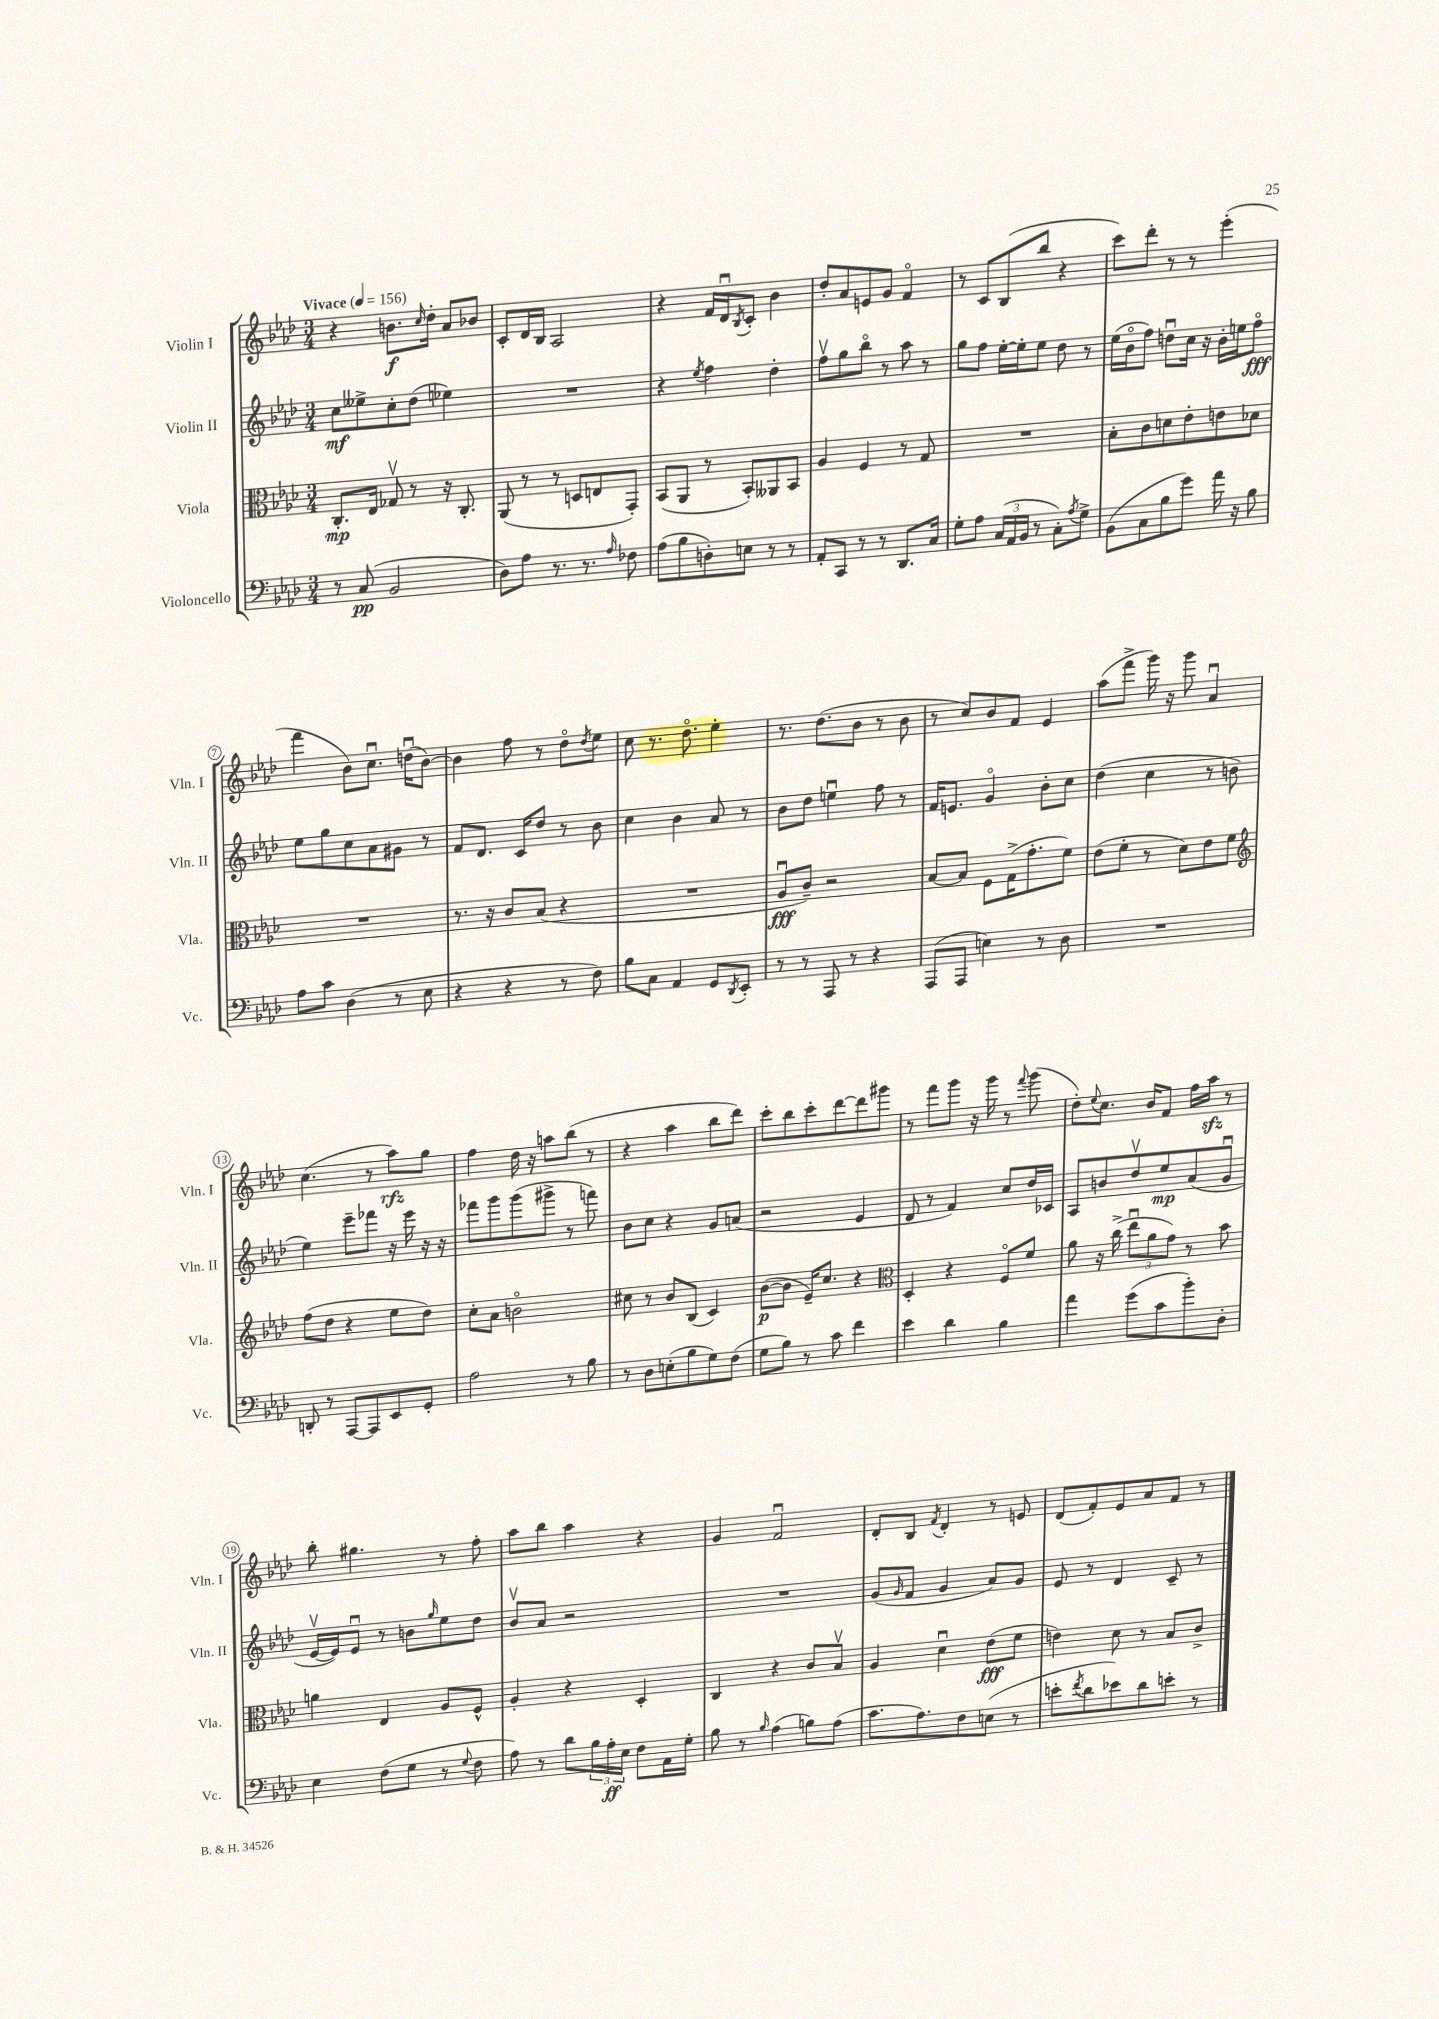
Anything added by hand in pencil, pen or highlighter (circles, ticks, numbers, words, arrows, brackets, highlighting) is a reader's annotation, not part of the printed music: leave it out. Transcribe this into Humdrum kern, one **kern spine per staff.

**kern	**kern	**kern	**kern
*staff4	*staff3	*staff2	*staff1
*clefF4	*clefC3	*clefG2	*clefG2
*k[b-e-a-d-]	*k[b-e-a-d-]	*k[b-e-a-d-]	*k[b-e-a-d-]
*M3/4	*M3/4	*M3/4	*M3/4
*MM156	*MM156	*MM156	*MM156
8r	8.C'/L	8cc\L	4r
(8C/	.	8ee--^\	.
.	16E-/Jk	.	.
2BB-/	8G-v/	8cc'\	8.b\L
.	8r	(8dd-\J	.
.	.	.	16qqcc/
.	.	.	16dd-'\Jk
.	16r	4ee-\)	8a-/L
.	8.C'/	.	.
.	.	.	8b-/J
=	=	=	=
8D-\L)	(8AA-/	2.r	8c'/L
8A-\J	8r	.	16d-/L
.	.	.	16B-/JJ
8.r	8r	.	2A-/
.	8D/L	.	.
8.r	.	.	.
.	8E/	.	.
16qqA-/	.	.	.
8F-\	8GG'/J)	.	.
=	=	=	=
(8A-\L	(8BB-/L	4r	4r
8B-\	8AA-/J	.	.
.	.	8qee-/	.
8D'\)	8r	4ff\	16f/LL
.	.	.	16d-u/J
.	.	.	8qB-/
8E\J	8BB-'/L)	.	8c'/J
8r	8AA--/	4dd-'\	4b-\
8r	8BB-/J	.	.
=	=	=	=
8AA-'/L	4A-/	8ffv\L	8dd-'/L
8CC/J	.	8gg\	8a-/
8r	4F/	8bb-o\J	8e/
8r	.	8r	8g/J
8.DD-/L	8r	8aa-\	4fo/
.	8G/	8r	.
16C/Jk	.	.	.
=	=	=	=
8G'\L	2.r	8gg\L	8r
8A-\J	.	8ff\J	8c/L
(24C/LL	.	[16ee-'\LL	(8B-/
24AA-/	.	.	.
.	.	16ee-'\]J	.
24BB-/JJ	.	.	.
8r	.	8ee-\J	8bb-/J
8C'\L)	.	8dd-\	4r
8qA-/	.	.	.
8G^\J	.	8r	.
=	=	=	=
(8BB-\L	8B-'\L	(16ee-\LL	8ccc\L)
.	.	16b-o\J	.
8C\	8c\	8ff\J)	8ddd-'\J
8B-\	8d\	8ddu\L	8r
8g\J)	8e-'\	16cc\Jk	8r
.	.	16r	.
16a-\	8e\	16b-'\LL	(4eee-'\
16r	.	16ee\J	.
8B-\	8d-\J	8ffo\J	.
=	=	=	=
8A-\L	2.r	8ee-\L	4fff\
8c\J	.	8gg\	.
(4D-\	.	8cc\	8b-\L)
.	.	8a-\	8.ccu\J
8r	.	8g#\J	.
.	.	.	(16ddu\LK
8E-\	.	8r	[8b-\J)
=	=	=	=
4r	8.r	8f/L	4b-\]
.	.	8.d-/J	.
.	16r	.	.
4r	8c/L	.	8ff\
.	.	16c/LK	.
.	(8B-/J	8dd-/J	8r
8r	4r	8r	8dd-o\L
.	.	.	8qdd-/
8F\)	.	8b-\	8ee-\J
=	=	=	=
8B-\L	2.r	4cc\	8cc\
8C\J	.	.	8.r
4AA-/	.	4b-\	.
.	.	.	8.dd-o\
8GG/L	.	8a-/	4ee-'\
8qDD-/	.	.	.
8EE-'/J	.	8r	.
=	=	=	=
8r	8A-u/L	8b-\L	8.r
8r	8c~/J)	8dd-\J	.
.	.	.	(8.dd-\L
8AAA-/	2r	4eeu\	.
8r	.	.	8b-\J
4r	.	8ff\	8r
.	.	8r	8b-\
=	=	=	=
(8AAA-/L	[8B-/L	16f/LK	8r
.	.	8.e/J	.
8AAA-/J	8B-/]J	.	8cc/L)
4E\)	8F\L	4go/	8b-/
.	(16G^\K	.	8f/J
.	8.g'\	.	.
8r	.	8b-'\L	4e-/
8D-\	8f\J)	8cc\J	.
=	=	=	=
2.r	(8e-\L	(4dd-\	(8aa-\L
.	8f'\J	.	8fff^\J
.	8r	4cc\	16ggg\)
.	.	.	16r
.	8d-\L)	.	8ggg\
.	8e-\	8r	4a-u/
.	8f\J	8b\	.
=	=	=	=
*	*clefG2	*	*
8DD'/	(8ff\L	4ee-\)	(4.cc\
8r	8dd-\J	.	.
[8AAA-/L	4r	8eee-~\L	.
8AAA-/]	.	8fff-\J	8r
8EE-/	8ee-\L	16r	8aa-\L)
.	.	16eee-\	.
8GG'/J	8dd-\J)	16r	8gg\J
.	.	16r	.
=	=	=	=
2A-\	8cc'\L	8fff-\L	4ff\
.	8a-\J	8ggg\	.
.	2bo\	(8ggg\	16dd-\
.	.	.	16r
.	.	8ggg#^\J	8aa\L
8r	.	8r	(8bb-\J
8B-\	.	8fff\)	8r
=	=	=	=
8r	8cc#\	8b-\L	4r
8D-\L	8r	8cc\J	.
(8E'\	8b-/L	4r	4aa-\
8B-\	(8B-/J	.	.
8G\)	4c/)	8g/L	8bb-\L
(8F\J	.	(8a/J	8ddd-\J)
=	=	=	=
8G\L	([8b-\L	2r	8ccc'\L
8B-\J)	8b-\]J	.	8bb-\
8r	16e-~/LK)	.	8ccc'\
.	8.cc/J	.	.
8c\	.	.	[8ddd-\
4f\	4r	4e-/	8ddd-\]
.	.	.	8ggg#\J
=	=	=	=
*	*clefC3	*	*
4e-\	4D-'/	8d-/	8r
.	.	8r	8fff\L
4d-\	4r	4f/)	8ggg\J
.	.	.	16r
.	.	.	16ggg\
4B-\	8Fo/L	8cc/L	8r
.	.	.	8qqfff/
.	8f/J	16dd-/L	(8ggg\
.	.	16c-/JJ	.
=	=	=	=
4a-\	8a-\	8A-/L	8dd-'\L)
.	.	.	8qqee-/
.	16r	8b/	8.cc\J
.	(16cc^\	.	.
(8g\L	12ee-u\L	8dd-v/	.
.	.	.	16b-/LK
.	12a-\	.	.
8c\	.	8ee-/	8f/J
.	12g\J)	.	.
8b-'\)	8r	(8a-/	16ff\LL
.	.	.	16aa-\JJ
8D-'\J	8b-\	8gu/J	8r
=	=	=	=
4E-\	4a\	[16e-v/LL	8bb-'\
.	.	16e-/]J)	.
.	.	8e-u/J	4.gg#\
(8F\L	4E-/	8r	.
8G\J	.	8b\L	.
.	.	16qqgg/	.
8r	8A-/L	8ee-\	8r
8qqG/	.	.	.
8F\	8F^^/J	8dd-\J	8ff'\
=	=	=	=
8A-\)	4A-'/	8b-v/L	8aa-\L
8r	.	8a-/J	8bb-\J
8d-\L	4r	2r	4aa-\
24B-\L	.	.	.
24A-'\	.	.	.
24E-\JJ	.	.	.
8F\L	4D-'/	.	4r
16AA-\L	.	.	.
16G'\JJ	.	.	.
=	=	=	=
8B-\	4C/	2.r	4g/
8r	.	.	.
16qqB-/	.	.	.
(4A-\	4r	.	2fu/
8B\L)	8c/L	.	.
(8A-\J	8B-v/J	.	.
=	=	=	=
8.c\L	4A-/	(8g/L	8d-'/L
.	.	16qqg/	.
.	.	8f/J	8B-/J
8.A-\)	.	.	.
.	.	.	8qf/
.	4d-u\	4g/	4d-'/
8F\	.	.	.
(8E\J	(8e-\L	8a-/L)	8r
8r	8f\J	8g/J	8e/
=	=	=	=
8e'\L	4e\)	8e-/	(8d-/L
8qf/	.	.	.
8d-\	.	8r	8f'/)
8e-\)	8d-\	4d-/	8e-/
8d-\	8r	.	8a-/
8e'\J	8B-/L	8c~/	8f/J
8r	8c^/J	8r	8r
==	==	==	==
*-	*-	*-	*-
